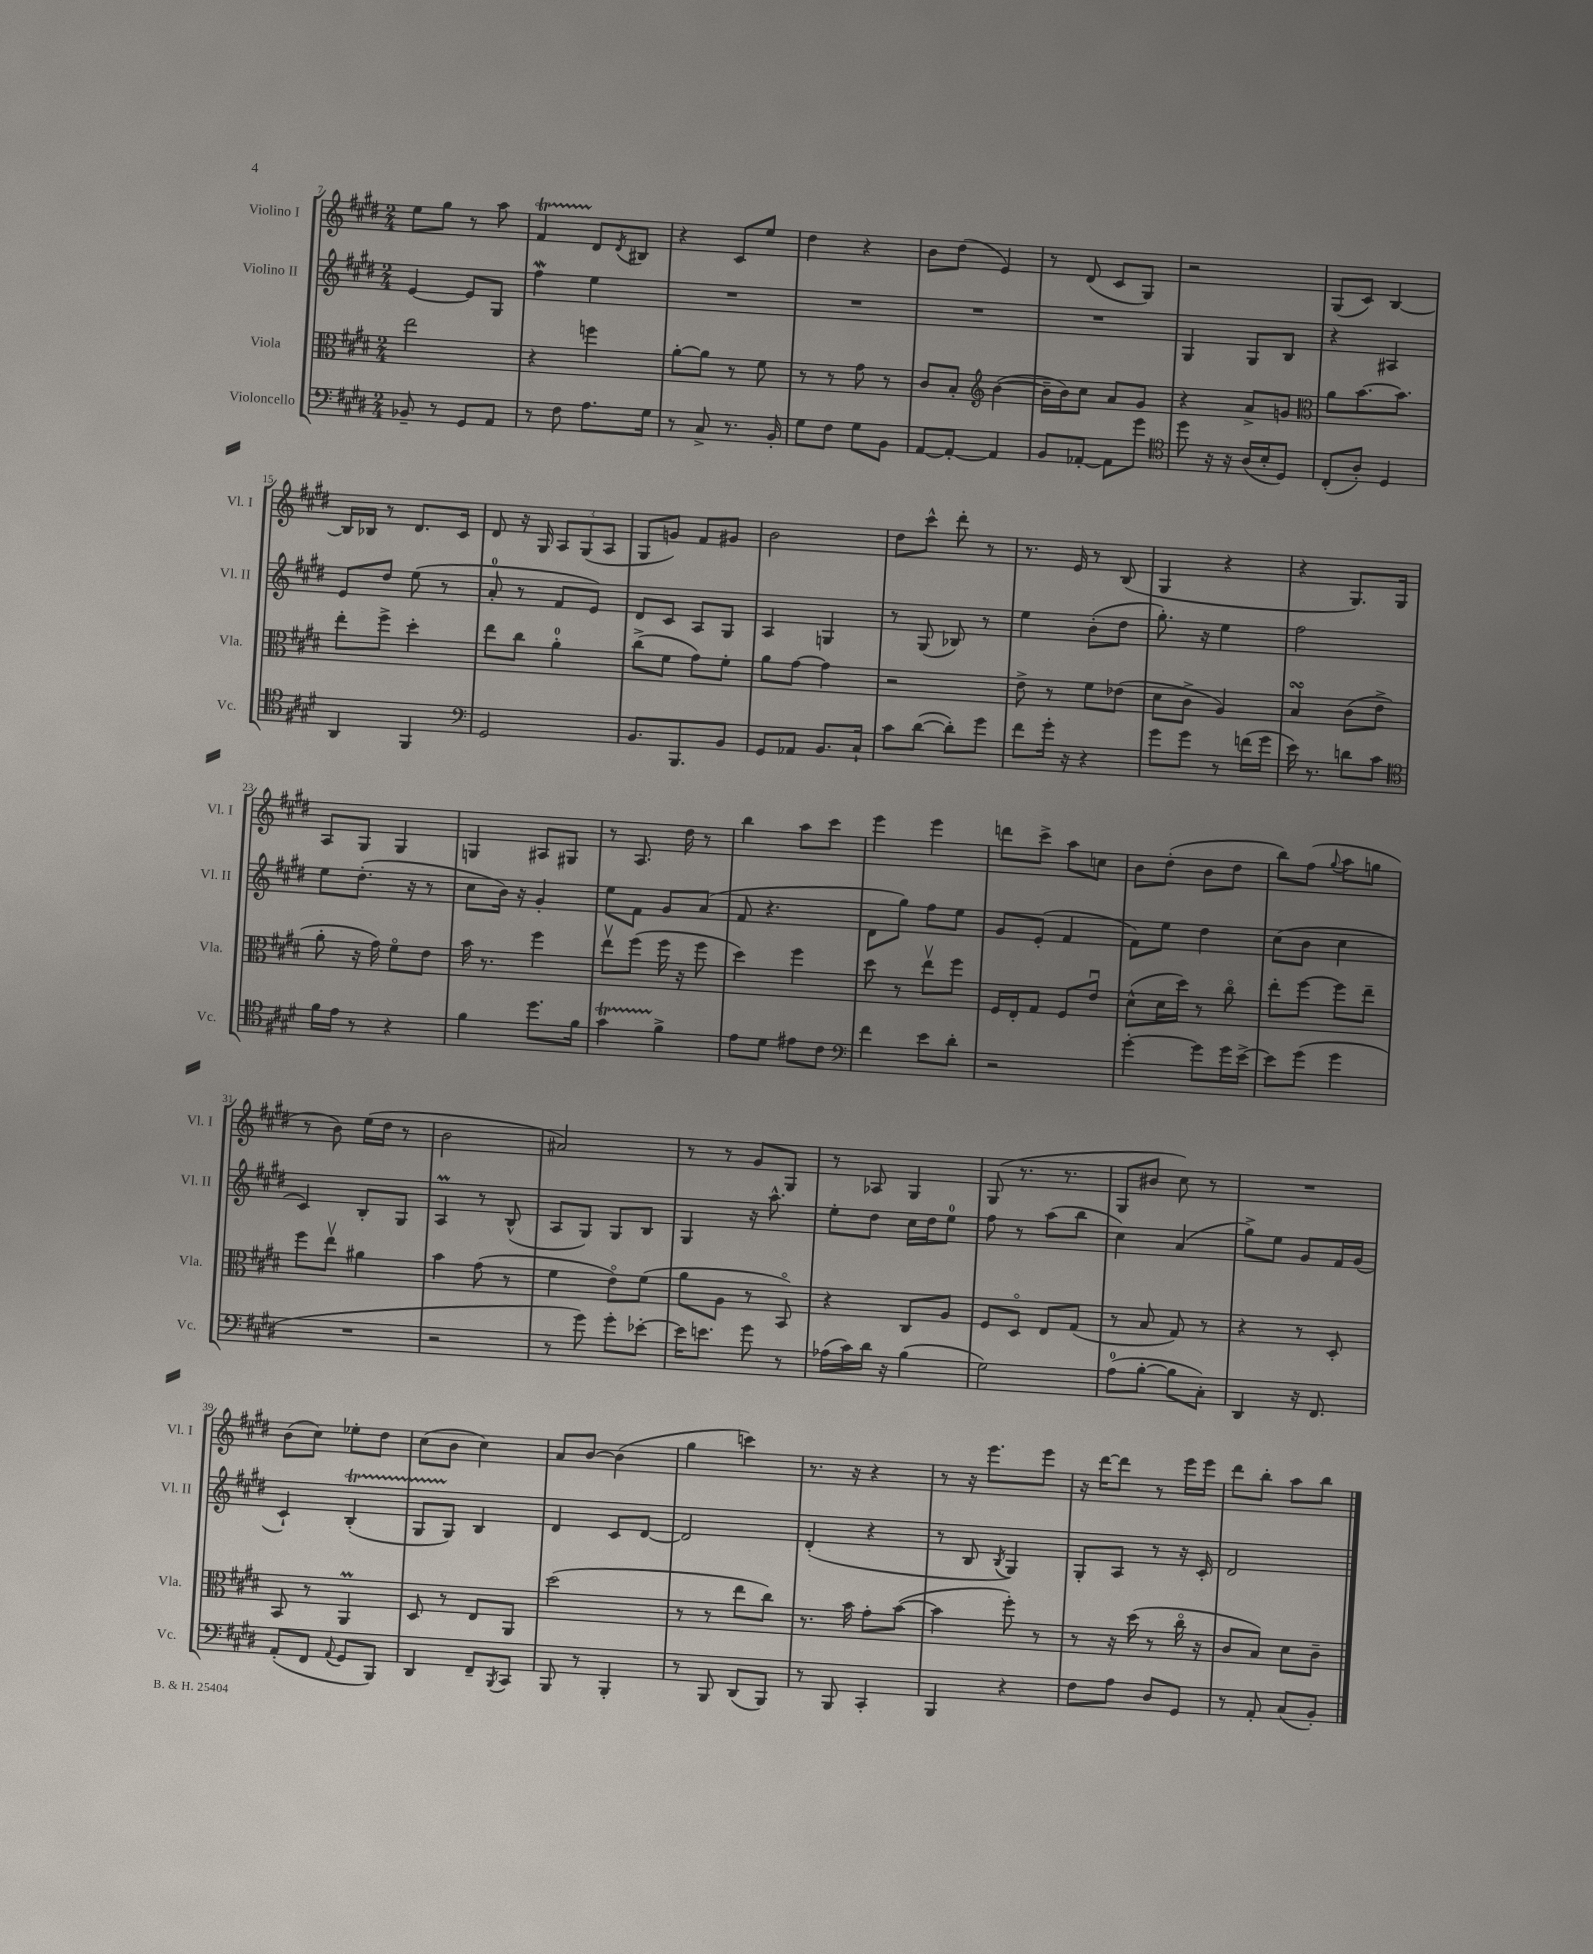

**kern	**kern	**kern	**kern
*staff4	*staff3	*staff2	*staff1
*clefF4	*clefC3	*clefG2	*clefG2
*k[f#c#g#d#]	*k[f#c#g#d#]	*k[f#c#g#d#]	*k[f#c#g#d#]
*M2/4	*M2/4	*M2/4	*M2/4
8BB-~	2ee	[4e	8ee
8r	.	.	8gg#
8GG#	.	8e]	8r
8AA	.	8G#	8aa
=	=	=	=
8r	4r	4ff#	4f#
8F#	.	.	.
8.A	4ff	4ee	8d#
.	.	.	8qd#
.	.	.	8B#
16G#	.	.	.
=	=	=	=
8r	[8a'	2r	4r
8C#^	8a]	.	.
8.r	8r	.	8c#
.	8f#	.	8ee
16BB'	.	.	.
=	=	=	=
8G#	8r	2r	4dd#
8F#	8r	.	.
8G#	8g#	.	4r
8BB	8r	.	.
=	=	=	=
[8AA	8c#	2r	8b
8AA'_	8B'	.	(8dd#
*	*clefG2	*	*
4AA]	([4b	.	4e)
=	=	=	=
8BB	16b~]	2r	8r
.	16b)	.	.
[8AA-'	8cc#	.	(8d#
8AA-]	8a	.	8c#
8g#	8g#	.	8G#)
=	=	=	=
*clefC4	*	*	*
8dd#	4r	4G#	2r
16r	.	.	.
16r	.	.	.
(16A	8a^	8G#	.
16B'	.	.	.
8D#)	8g	8B	.
=	=	=	=
*	*clefC3	*	*
(8C#'	8a	4r	(8G#
8A')	[8.b	.	8c#)
4D#	.	4A#	[4B
.	8.b]	.	.
=	=	=	=
4AA	8ee'	8e	16B]
.	.	.	16B-
.	8ff#^	8dd#	8r
4FF#	4dd#'	(8ee	8.d#
.	.	8r	.
.	.	.	16c#
=	=	=	=
*clefF4	*	*	*
2GG#	8ee	8a'	8d#
.	8cc#	8r	16r
.	.	.	16G#
.	4a'	8f#	12A
.	.	.	(12G#
.	.	8e)	.
.	.	.	12A
=	=	=	=
8.BB	(8cc#^	8d#	8G#
.	8f#	8c#	8g)
8.BBB	.	.	.
.	8g#)	8A	8f#
8BB	8f#'	8G#	8g#
=	=	=	=
8GG#	8a	4A	2b
8AA-	[8g#	.	.
8.BB	4g#]	4G	.
16C#`	.	.	.
=	=	=	=
8c#	2r	8r	8dd#
([8d#	.	(8G#	8ccc#^^
8d#'])	.	8B-)	8ddd#'
8g#	.	8r	8r
=	=	=	=
8f#	8e^	4ee	8.r
16g#'	8r	.	.
16r	.	.	16e
4r	8f#	(8b'	8r
.	(8e-	8dd#	(8B
=	=	=	=
8g#	8d#	8.gg#')	4G#
8g#	8c#^	.	.
.	.	16r	.
8r	4A)	4ee	4r
(16f	.	.	.
16g#	.	.	.
=	=	=	=
16e)	4B	2ff#	4r
8.r	.	.	.
8d	(8c#	.	8.G#)
8c#	8e^	.	.
.	.	.	16G#
=	=	=	=
*clefC4	*	*	*
16f#	8a'	8ee	8A
16e	.	.	.
8r	16r	(8.dd#'	8G#
.	16g#)	.	.
4r	8f#o	.	4G#
.	.	16r	.
.	8e	8r	.
=	=	=	=
4f#	16b	8cc#	4G
.	8.r	.	.
.	.	16b)	.
.	.	16r	.
8.dd#	4ff#	4g#'	8A#
.	.	.	8G#
16f#	.	.	.
=	=	=	=
4g#	8eev	8ee	8r
.	(8ff#	8f#	8.A
4f#^	16ff#	8g#	.
.	16r	.	16dd#
.	8ff#	(8a	8r
=	=	=	=
8e	4dd#)	8f#	4bb
8d#	.	4.r	.
8e#	4ff#	.	8aa
8c#	.	.	8ccc#
=	=	=	=
*clefF4	*	*	*
4f#	8dd#	8d#	4eee
.	8r	8gg#)	.
8e	8eev	8ff#	4eee
8d#'	8ff#	8ee	.
=	=	=	=
2r	16F#	8g#	8ddd
.	16E'	.	.
.	8G#	(8e'	8ccc#^
.	8F#	4f#	8aa
.	8eu	.	8cc
=	=	=	=
[4g#'	(8d#^^	8f#)	8b
.	16d#	8ee	(8dd#'
.	16dd#)	.	.
8g#]	8r	4dd#	8b
16g#	8cc#o	.	8dd#
[16e^	.	.	.
=	=	=	=
8e]	8ee'	(8cc#	8bb)
(8g#	[8ff#	8b	(8ff#
.	.	.	8qqgg#
4g#	8ff#]	4cc#	8aa
.	8ee~	.	8gg
=	=	=	=
2r	8ff#	4c#)	8r
.	8eev	.	8b)
.	4a#	8B'	(16ee
.	.	.	16dd#
.	.	8G#	8r
=	=	=	=
2r	4b	4A	2b
.	(8g#	8r	.
.	8r	(8B^^	.
=	=	=	=
8r	4f#	8A	2a#)
8g#)	.	8G#)	.
8g#'	8eo)	8G#	.
[8e-'	(8f#	8B	.
=	=	=	=
16e-]	8a	4G#	8r
8.e	.	.	.
.	8A	.	8r
8g#	8r	16r	8g#
.	.	8.aa^^	.
8r	8BBo)	.	8G#
=	=	=	=
(16A-	4r	8ee'	8r
16c#)	.	.	.
16d#	.	8dd#	8A-
16r	.	.	.
(4B	8C#	16cc#	4G#
.	.	16dd#	.
.	8A	8ee	.
=	=	=	=
2G#)	8F#	8ff#	(8G#
.	8D#o	8r	8.r
.	8E	(8aa	.
.	.	.	8.r
.	(8G#	8bb	.
=	=	=	=
(8A	8r	4cc#)	8G#
[8B'	8B	.	8b#
8B]	8G#)	(4a	8cc#)
8C#')	8r	.	8r
=	=	=	=
4DD#	4r	8gg#^)	2r
.	.	8ee	.
16r	8r	8g#	.
8.FF#	.	.	.
.	8D#'	16f#	.
.	.	(16g#	.
=	=	=	=
(8AA'	8BB	4c#`)	(8b
8FF#	8r	.	8cc#)
8qqAA	.	.	.
8GG#	4AA	(4B'	8ee-'
8BBB)	.	.	8dd#
=	=	=	=
4DD#	8D#	8G#	(8cc#
.	8r	8G#)	8b
8FF#~	8E	4B	4cc#)
8qBBB	.	.	.
8CC#	8AA	.	.
=	=	=	=
8BBB	(2dd#	4d#	8a
8r	.	.	[8b
4BBB'	.	8c#	(4b]
.	.	[8d#	.
=	=	=	=
8r	8r	2d#]	4gg#
8BBB	8r	.	.
(8DD#	8ee	.	4ccc)
8BBB)	8cc#)	.	.
=	=	=	=
8r	8.r	(4d#'	8.r
8BBB	.	.	.
.	16b	.	16r
4CC#'	8g#'	4r	4r
.	([8b	.	.
=	=	=	=
4BBB	4b]	8r	8r
.	.	8B	16r
.	.	.	8.eee
.	.	8qB	.
4r	8ff#')	4G#)	.
.	8r	.	8eee
=	=	=	=
8F#	8r	8G#'	16r
.	.	.	[16ddd#
8A	16r	8A	8ddd#]
.	(16dd#	.	.
8D#	8r	8r	8r
8GG#	16cc#o	16r	16eee
.	16r	16c#'	16eee
=	=	=	=
8r	8c#	2d#	8ddd#
8AA'	8B)	.	8bb'
(8C#	8d#	.	8aa
8BB')	8c#~	.	8bb
==	==	==	==
*-	*-	*-	*-
